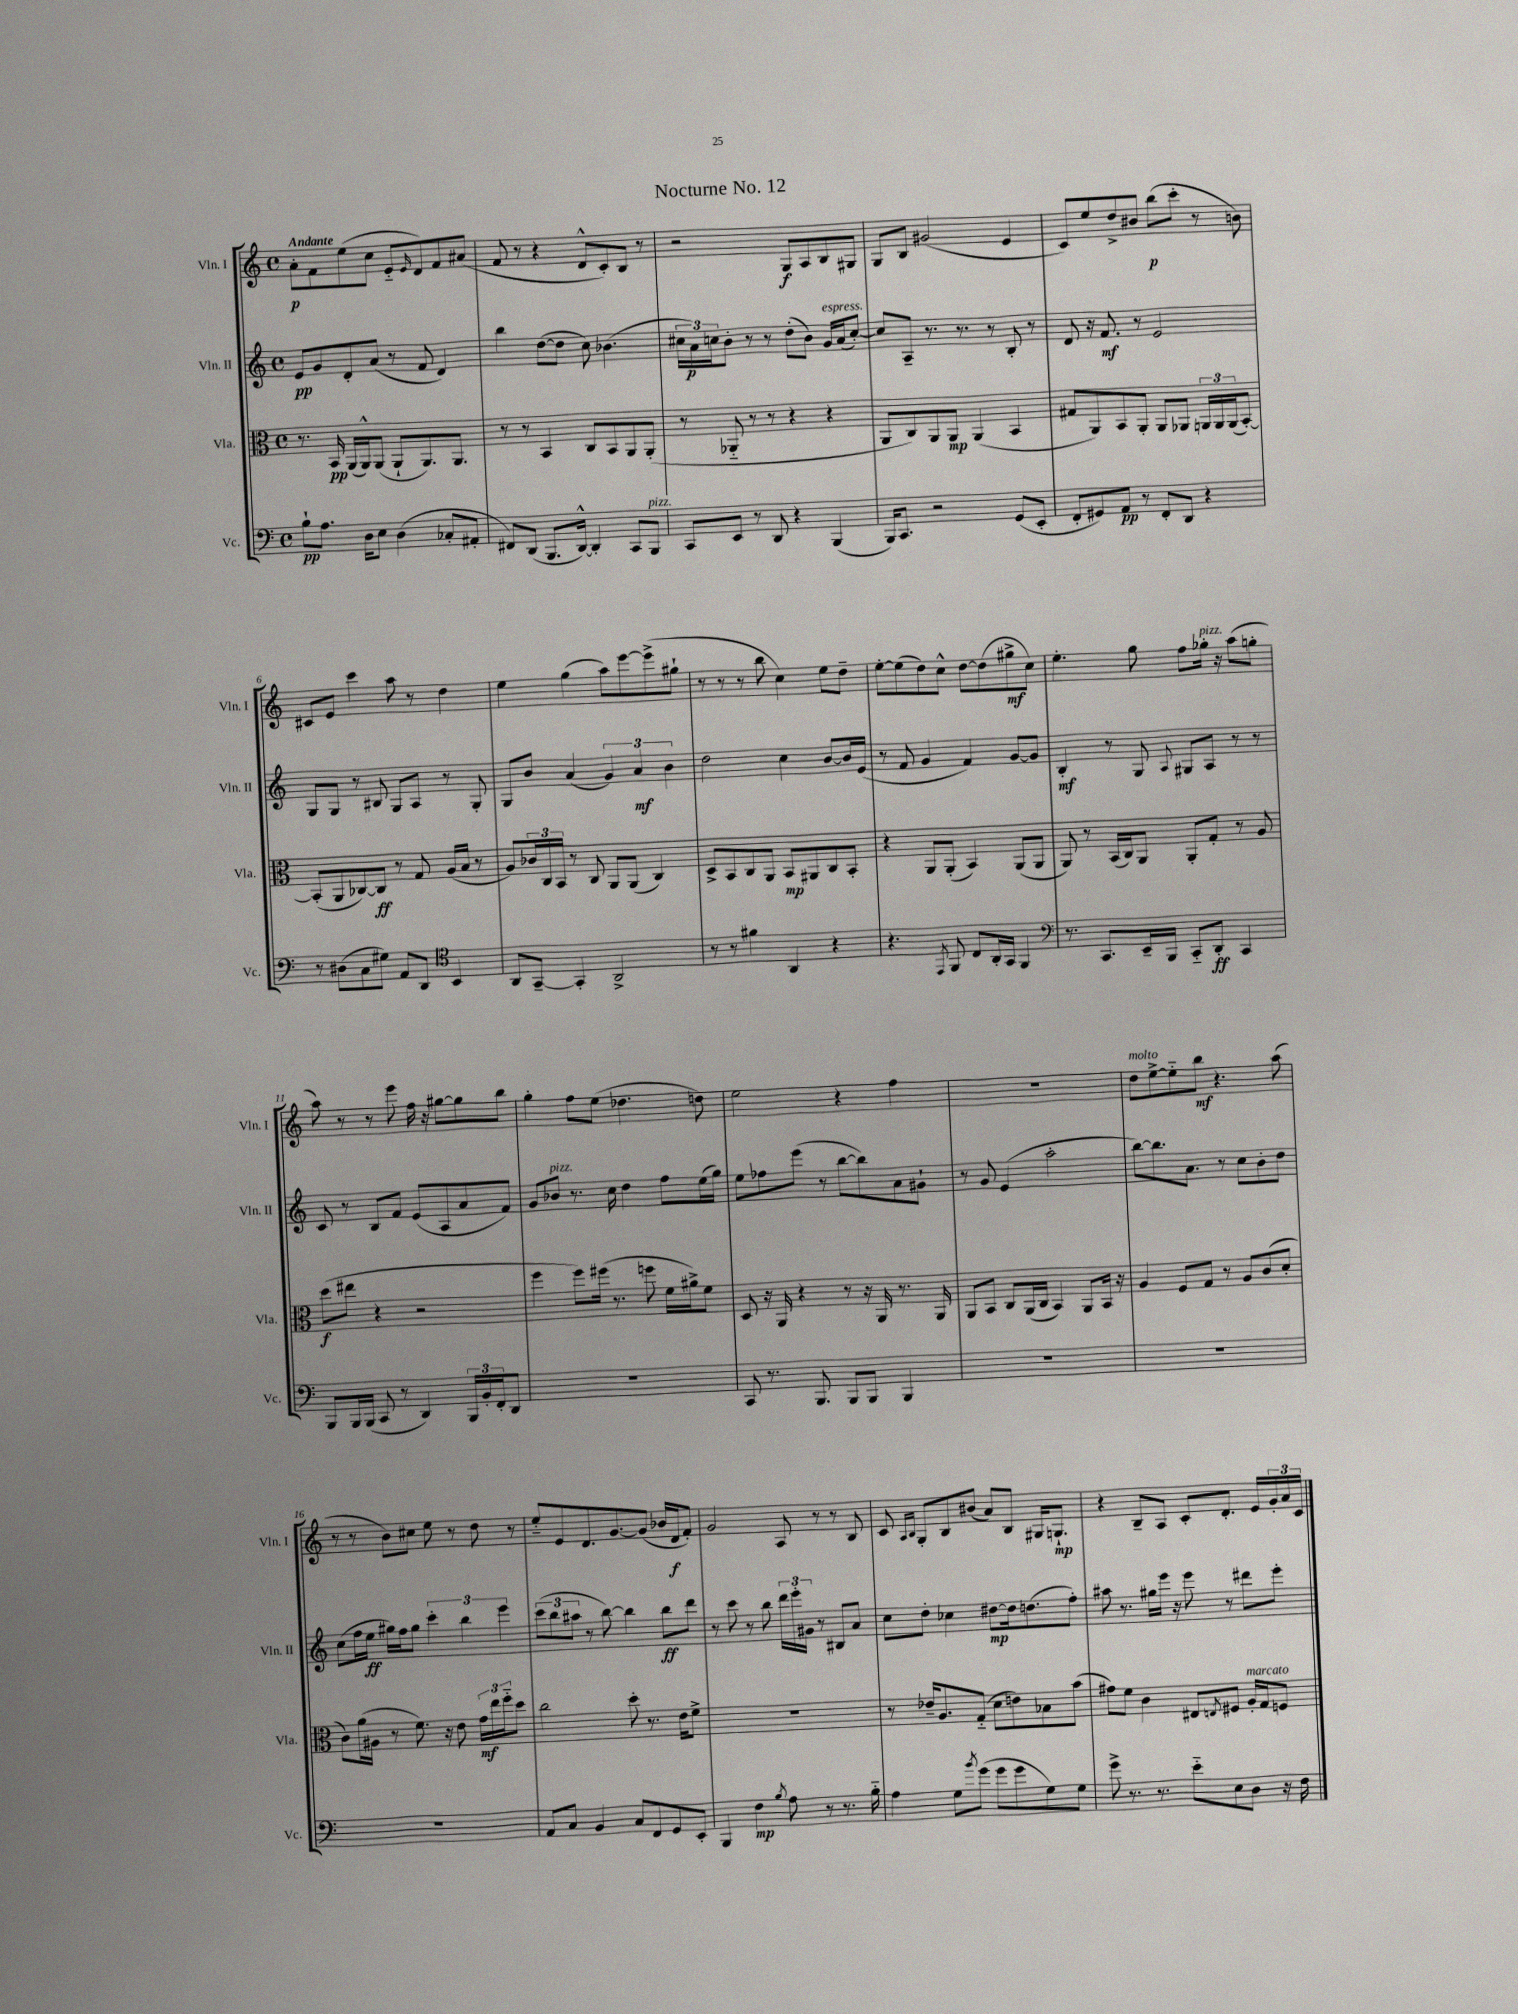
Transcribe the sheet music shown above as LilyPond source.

\header { title = "Nocturne No. 12" }
<<
\new StaffGroup <<
\new Staff = "s0" \with { instrumentName = "Vln. I" shortInstrumentName = "Vln. I" } {
    \clef treble \key c \major \defaultTimeSignature \time 4/4 \tempo "Andante"
    a'8-.\p f'8 e''8( c''8 e'8-_ \grace { e'16 } d'8) f'8 ais'8( |
    f'8 r8 r4 d'8-^ c'8-.) b8 r8 |
    r2 g8\f a8 b8 gis8 |
    g8 b8 gis'2( e'4 |
    c'8) e''8 d''8-> bis'8 b''8\p( c'''8-. r8 b'8) |
    cis'8 e'8 c'''4 a''8 r8 d''4 |
    e''4 g''4( a''8) e'''8~ e'''8->( gis''8-! |
    r8 r8 r8 b''8 c''4) e''8 d''8-- |
    e''8~-. e''8( d''8) c''8-^ d''8~ d''8( gis''8->\mf c''8) |
    e''4.-. g''8 f''8 ges''16-.^\markup { \italic "pizz." } r16 a''8( g''8-. |
    a''8) r8 r8 e'''8 f''16 r16 gis''8~ gis''8 b''8 |
    g''4-. f''8 e''8( des''4. d''8) |
    e''2 r4 f''4 |
    R1 |
    d''8^\markup { \italic "molto" } e''8~-> e''8-_ b''8\mf r4. a''8( |
    r8 r8 b'8) cis''8 e''8 r8 d''8 r8 |
    e''8-_ e'8 d'8. g'8.~ g'8( bes'16 d'16\f f'8-.) |
    g'2 a8 r8 r8 b8 |
    c'8 \grace { a16 b16 } g8-. b8 bis'8( a'8) b8 gis16 g8.-!\mp |
    r4 b8-- a8 c'8-. d'8.-. e'16 \tuplet 3/2 { g'16-. a'16 c'16 } \bar "|." |
}
\new Staff = "s1" \with { instrumentName = "Vln. II" shortInstrumentName = "Vln. II" } {
    \clef treble \key c \major \defaultTimeSignature \time 4/4
    e'8\pp g'8 d'8-. a'8( r8 f'8 d'4) |
    b''4 d''8~( d''8 c''8) bes'4.( |
    \tuplet 3/2 { cis''16 a'16\p) c''16 } b'8-. r8 r8 d''8-.( b'8) g'16^\markup { \italic "espress." } a'16( c''8~-.) |
    c''8 a8-- r8. r8. r8 b8-. r8 |
    d'8 r16 f'8.\mf r8 e'2 |
    g8 g8 r8 bis8 g8 a8 r8 g8-. |
    g8 b'8 a'4( \tuplet 3/2 { g'4) a'4\mf b'4 } |
    d''2 c''4 b'8~ b'16 e'16( |
    r8 f'8 g'4 f'4) g'8~ g'8 |
    b4-.\mf r8 g8 \appoggiatura { a8 } gis8 a8 r8 r8 |
    c'8 r8 b8 f'8 e'8( a8 a'8 f'8) |
    g'8 bes'8^\markup { \italic "pizz." } r8. c''16 d''4 f''8 e''16( g''16) |
    e''8 fes''8 e'''8( r8 b''8~ b''8) a'8 gis'8-! |
    r8 g'8 e'4( a''2-. |
    b''8~) b''8. a'8. r8 c''8 b'8-. d''8 |
    c''8( f''16 e''16\ff gis''16) f''16 gis''8 \tuplet 3/2 { c'''4-. b''4 e'''4 } |
    \tuplet 3/2 { c'''8( b''8 ais''8 } r8 b''8~) b''4 b''8\ff d'''8 |
    r8 c'''8 r8 b''8 \tuplet 3/2 { d'''16 e'''16-. gis'16 } r8 bis8 a'8 |
    c''8 d''8-. ces''4 dis''8~\mp dis''16 d''8.( f''8-.) |
    ais''8 r8. gis''16 e'''16 r16 e'''8 r8 dis'''8 e'''8-. \bar "|." |
}
\new Staff = "s2" \with { instrumentName = "Vla." shortInstrumentName = "Vla." } {
    \clef alto \key c \major \defaultTimeSignature \time 4/4
    r8. b,16\pp a,16( a,16-^) a,8( a,8-! a,8.) a,8. |
    r8 r8 b,4 c8 b,8 a,8 a,8-.( |
    r8 aes,8-_ r8 r8 r4 r4 |
    a,8 c8) a,8 a,8\mp a,4( b,4 |
    gis8 a,8) b,8 a,8-. a,8 aes,8 \tuplet 3/2 { a,16 a,16 a,16( } b,8~-.) |
    b,8-.( a,8 ces8~) ces8\ff r8 g8 a16( b16 r8 |
    a8) \tuplet 3/2 { ces'16 c16 b,16 } r8 c8 a,8 a,8( c4) |
    d8-> b,8 c8 a,8 b,8\mp ais,8 c8 b,8-. |
    r4 a,8 a,8-.( b,4) a,8( a,8 |
    a,8) r8 b,16( c16) a,8 a,8-. g8-. r8 a8 |
    d''8\f( eis''8 r4 r2 |
    f''4 f''8) fis''16( r8. f''8 f'16 ais'16->) f'8 |
    d8 r16 a,16 r4 r8 r16 a,16 r8. a,16 |
    a,8 b,8 c8 a,16( c16 b,4) a,8 b,16 r16 |
    a4 f8 g8 r8 a8 c'8( d'8-. |
    c'8) a'16( ais16 r8 f'8.) r16 e'8 \tuplet 3/2 { g'16\mf e''16 f''16-_ } d''8 |
    c''2 d''8-. r8. e'16 f'8-> |
    r1 |
    r8 ees'16-- a8. g8-_( d'8 e'8) bes8 b'8( |
    gis'8) f'8 c'4 eis8 \acciaccatura { e8 } fis8 a16-.^\markup { \italic "marcato" } g16 f8 \bar "|." |
}
\new Staff = "s3" \with { instrumentName = "Vc." shortInstrumentName = "Vc." } {
    \clef bass \key c \major \defaultTimeSignature \time 4/4
    b8-!\pp a8. d16 e8 d4( ces8-. ais,8-. |
    fis,8) d,8( b,,8. d,16~-^) d,4-. c,8 b,,8^\markup { \italic "pizz." } |
    c,8 e,8 r8 d,8 r4 b,,4( |
    b,,16) c,8. r2 g,8( e,8-. |
    f,8-. gis,8) a,8\pp r8 f,8-. d,8 r4 |
    r8 dis8( c8 gis8) a,8 d,8 \clef tenor b,4 |
    a,8 g,8~-- g,4-. a,2-> |
    r8 r8 fis'4 a,4 r4 |
    r4. \acciaccatura { e,8 } f,8 c8 a,16-. g,16 f,4 |
    \clef bass r8. c,8. e,16-- b,,16 c,8-_ d,8-.\ff c,4 |
    b,,8 b,,16 b,,16( c,8 r8 d,4) \tuplet 3/2 { b,,16 b,16-. f,16-. } d,8 |
    R1 |
    c,8 r8. b,,8. b,,8 b,,8 b,,4 |
    R1 |
    R1 |
    R1 |
    a,8 c8 b,4 c8 f,8 g,8 e,8-. |
    b,,4 f4\mp \acciaccatura { b8 } a8 r8 r8. b16-_ |
    a4 g8 \acciaccatura { b'8 } g'8( g'8 g'8 g8) g8 |
    g'8-> r8. r8. e'8-_ e8 d8 r16 f16 \bar "|." |
}
>>
>>
